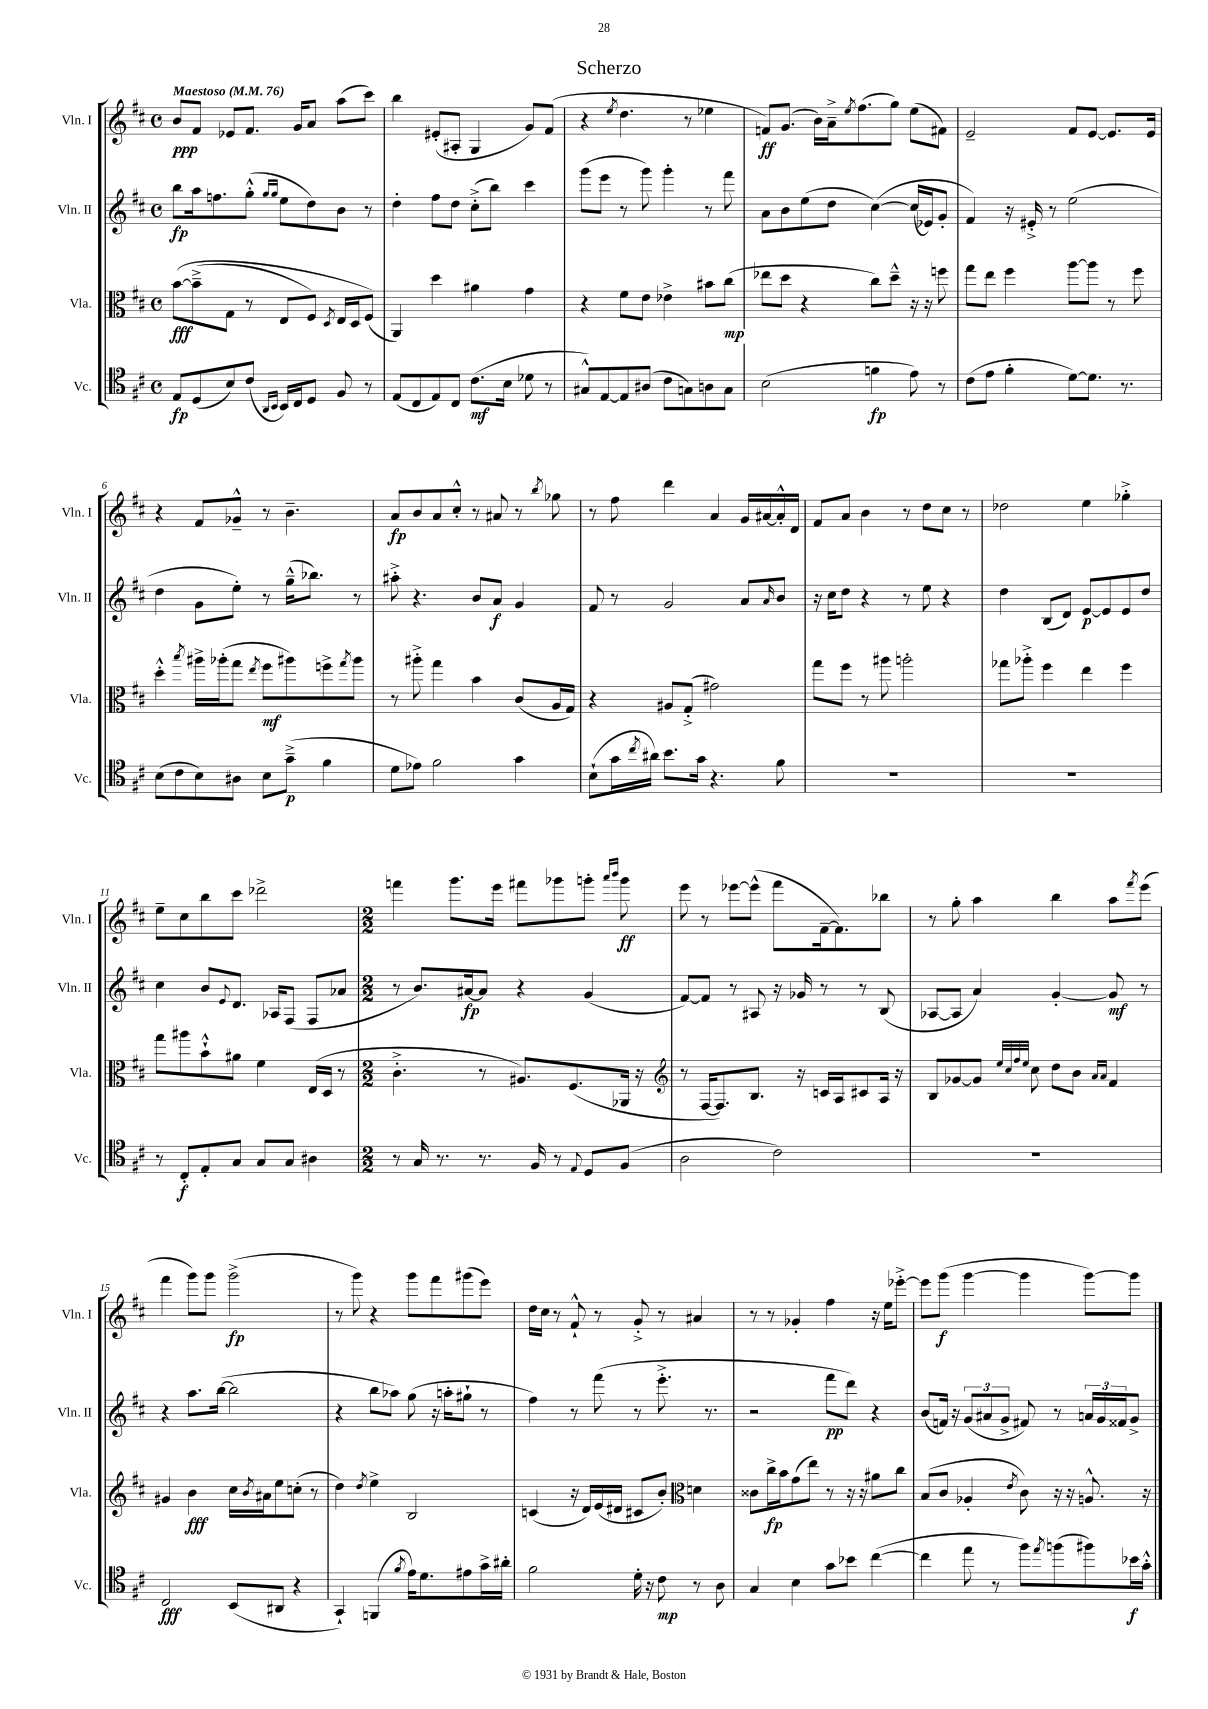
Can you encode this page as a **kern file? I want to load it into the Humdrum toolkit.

**kern	**kern	**kern	**kern
*staff4	*staff3	*staff2	*staff1
*clefC4	*clefC3	*clefG2	*clefG2
*k[f#c#]	*k[f#c#]	*k[f#c#]	*k[f#c#]
*M4/4	*M4/4	*M4/4	*M4/4
*met(c)	*met(c)	*met(c)	*met(c)
*MM76	*MM76	*MM76	*MM76
8E/L	&([8b\L	8bb\L	8b/L
(8D/	(8b~^\]	16aa\k	8f#/J
.	.	8.ff\	.
8B/)	8G\J	.	8e-/L
(8c#/J	8r	(8gg'^^\J	8.f#/J
16qqAA/LL	.	16qqgg/LL	.
16qqBB/JJ	.	16qqgg/JJ	.
16BB/LL)	8E/L	8ee\L	.
16C#/J	.	.	16g/LK
8D/J	8F#/J)	8dd\)	8a/J
.	8qD/	.	.
8F#/	16E/LL	8b\J	(8aa\L
.	16D/J	.	.
8r	(8F#/J&)	8r	8ccc#\J)
=	=	=	=
(8E/L	4AA/)	4dd'\	4bb\
8C#/	.	.	.
8E/)	4dd\	8ff#\L	(8e#'/L
8C#/J	.	8dd\J	8A#'/J
(8.c#\L	4a#\	(8cc#'^\L	4G/
.	.	8bb\J)	.
16B\Jk	.	.	.
8d-\	4g\	4ccc#\	8g/L)
8r	.	.	(8f#/J
=	=	=	=
8G#^^/L)	4r	(8ggg\L	4r
[8E/	.	8eee\J	.
.	.	.	8qee/
8E/]	8f#\L	8r	4.dd\
(8A#/J	8e\J	8ggg\)	.
8c#\L	4e-^\	4ggg'\	.
8G\)	.	.	8r
8A\	8b#\L	8r	4ee-\
8G\J	(8cc#\J	8fff#\	.
=	=	=	=
(2B\	8ee-\L	8a\L	8f/L)
.	8dd\J	8b\	(8.g/J
.	4r	(8ee\	.
.	.	.	16b\LL)
.	.	8dd\J	16a~^\J
.	.	.	8qee/
.	.	.	(8.ff#\
4f\	8cc#\L)	&([4cc#\)	.
.	8dd~^^\J	.	8gg\J)
8e\)	16r	(16cc#/]LL	(8ee\L
.	16r	16e-/J)	.
8r	8ff\	8g'/J	8f#\J)
=	=	=	=
(8c#\L	8gg\L	4f#/&)	2e~/
8e\J	8ee\J	.	.
4f#'\	4ff#\	16r	.
.	.	16e#'^/	.
.	.	8r	.
[8d\L)	[8aa\L	(2ee\	8f#/L
8.d\]J	8aa\]J	.	[8e/J
.	8r	.	8.e/]L
8.r	.	.	.
.	8ff#\	.	.
.	.	.	16e/Jk
=	=	=	=
(8B\L	4dd'^^\	4dd\	4r
8c#\	.	.	.
.	8qbb/	.	.
8B\)	16aa#^\LL	8g\L	8f#/L
.	(16aa-'\J	.	.
8A#\J	8gg\J	8ee'\J)	8g-~^^/J
.	8qee/	.	.
8B\L	8ff#\L	8r	8r
(8g~^\J	8aa#\)	(16gg~^^\LK	4.b~\
.	.	8.bb-\J)	.
4f#\	8ff^\	.	.
.	8qgg/	.	.
.	8aa#\J	8r	.
=	=	=	=
8d\L	8r	8aa#'^\	8a/L
8e-\J)	8aa#'^\	4.r	8b/
2f#\	4gg\	.	8a/
.	.	.	8cc#'^^/J
.	4b\	8b/L	8r
.	.	8a/J	8a#/
4g\	(8c#/L	4g/	8r
.	.	.	8qbb/
.	16A/L	.	8gg-\
.	16G/JJ)	.	.
=	=	=	=
(8B`\L	4r	8f#/	8r
16g\L	.	8r	8ff#\
8qcc#/	.	.	.
16a#\JJ)	.	.	.
8.b\L	8A#/L	2g/	4ddd\
.	(8G'^/J	.	.
16g\Jk	.	.	.
4.r	2g#\)	.	4a/
.	.	8a/L	16g/LL
.	.	.	[16a#/
.	.	16qqa/	.
8f#\	.	8b/J	16a#'^^/]
.	.	.	16d/JJ
=	=	=	=
1r	8gg\L	16r	8f#/L
.	.	16cc#\LK	.
.	8ff#\J	8dd\J	8a/J
.	8r	4r	4b\
.	8aa#\	.	.
.	2aa'\	8r	8r
.	.	8ee\	8dd\L
.	.	4r	8cc#\J
.	.	.	8r
=	=	=	=
1r	8gg-\L	4dd\	2dd-\
.	8aa-'^\J	.	.
.	4ff#\	(8B/L	.
.	.	8d/J)	.
.	4ee\	[8e/L	4ee\
.	.	8e/]	.
.	4ff#\	8e/	4gg-'^\
.	.	8dd/J	.
=	=	=	=
8r	8gg\L	4cc#\	8ee~\L
8C#'/L	8aa#\	.	8cc#\
8E'/	8b`^^\	8b/L	8bb\
.	.	8qqe/	.
8G/J	8a#\J	8.d/J	8ccc#\J
8G/L	4f#\	.	2ddd-^\
.	.	16A-/LK	.
8G/J	.	(8F#/J	.
4A#\	(16E/LL	8F#/L	.
.	16D/JJ	.	.
.	8r	8a-/J	.
=	=	=	=
*M2/2	*M2/2	*M2/2	*M2/2
8r	4.c#'^\	8r	4fff\
16G/	.	8.b/L)	.
8.r	.	.	.
.	.	.	8.ggg\L
.	.	[16a#/k	.
8.r	8r	8a#/]J	.
.	.	.	16eee\Jk
.	8.A#/L)	4r	8fff#\L
16F#/	.	.	.
8r	.	.	8ggg-\
.	(8.F#/	.	.
8qqE/	.	.	.
8D/L	.	(4g/	8ggg'\J
.	.	.	16qqaaa/LL
.	.	.	16qqbbb/JJ
(8F#/J	16AA-/Jk	.	8ggg\
.	16r	.	.
=	=	=	=
*	*clefG2	*	*
2A\	8r	[8f#/L)	8eee\
.	[16F#/LK	8f#/]J	8r
.	8.F#/])	.	.
.	.	8r	[8eee-\L
.	8.B/J	8A#/	(8eee-^^\]J
2c#\)	.	16r	8fff#\L
.	16r	16g-/	.
.	16c/LL	8r	[16f#~\k
.	16A/J	.	8.f#\])
.	8c#/	8r	.
.	16A/Jk	(8B/	8bb-\J
.	16r	.	.
=	=	=	=
1r	8B/L	[8A-/L	8r
.	[8g-/	8A-/]J	8gg'\
.	8g-/]J	4a/)	4aa\
.	32qqee/LLL	.	.
.	32qqcc#/	.	.
.	32qqff#/	.	.
.	32qqee/JJJ	.	.
.	8cc#\	.	.
.	8dd\L	[4g'/	4bb\
.	8b\J	.	.
.	16qqa/LL	.	.
.	16qqa/JJ	.	.
.	4f#/	8g/]	8aa\L
.	.	.	8qfff#/
.	.	8r	(8eee\J
=	=	=	=
2C#/	4g#/	4r	4fff#\
.	4b\	8.aa\L	8ggg\L)
.	.	.	8ggg\J
.	.	([16bb\Jk	.
(8BB/L	16cc#\LL	2bb\]	(2ggg^\
.	8qb/	.	.
.	16a#\J	.	.
8AA#/J	8ee\	.	.
4r	(8cc'\J	.	.
.	8r	.	.
=	=	=	=
4GG`/)	4dd\)	4r	8r
.	.	.	8ggg\)
.	8qdd/	.	.
(4FF/	4ee^\	8bb\L	4r
.	.	8aa-\J)	.
8qf#/	.	.	.
16e\LK)	2B/	(8gg\	8ggg\L
8.d\	.	.	.
.	.	16r	8fff#\
.	.	16aa'\LK	.
8e#\	.	8gg#`\J	(8ggg#\
16g^\L	.	8r	8eee\J)
16a#'\JJ	.	.	.
=	=	=	=
2f#\	(4c/	4ff#\)	16dd\LL
.	.	.	16cc#\JJ
.	.	.	8r
.	16r	8r	8f#`^^/
.	16d/LL)	.	.
.	(16e/	(8fff#\	8r
.	16d#/JJ	.	.
16d'\	8c#/L	8r	8g'^/
16r	.	.	.
8c#\	8b'/J)	8.eee'^\	8r
*	*clefC3	*	*
8r	4d\	.	4a#/
.	.	8.r	.
8A\	.	.	.
=	=	=	=
4G/	8c##\L	2r	8r
.	16cc#^\L	.	8r
.	16b\J	.	.
4B\	(8g\	.	4g-'/
.	8ee\J)	.	.
8g\L	8r	8fff#\L	4ff#\
8b-\J	16r	8ddd\J)	.
.	16r	.	.
([4cc#\	8a#\L	4r	16r
.	.	.	16ee\LK
.	8cc#\J	.	[8eee-'^\J
=	=	=	=
4cc#\]	(8B/L	(8b/L	8eee-\]L
.	8c#/J	16f/Jk)	(8ggg\J
.	.	16r	.
8ee\	4A-'/	(12g/L	[4ggg\
.	.	12a#/	.
8r	.	.	.
.	.	12g^/J	.
.	8qe/	.	.
8ff#\L)	8c#\)	8f#/)	4ggg\]
8qee/	.	.	.
(8ff\	16r	8r	.
.	16r	.	.
8ff#\)	8.A^^/	24a/LL	[8ggg\L)
.	.	24g/	.
.	.	24f##/J	.
16b-\L	.	8g^/J	8ggg\]J
16g'^^\JJ	16r	.	.
==	==	==	==
*-	*-	*-	*-
